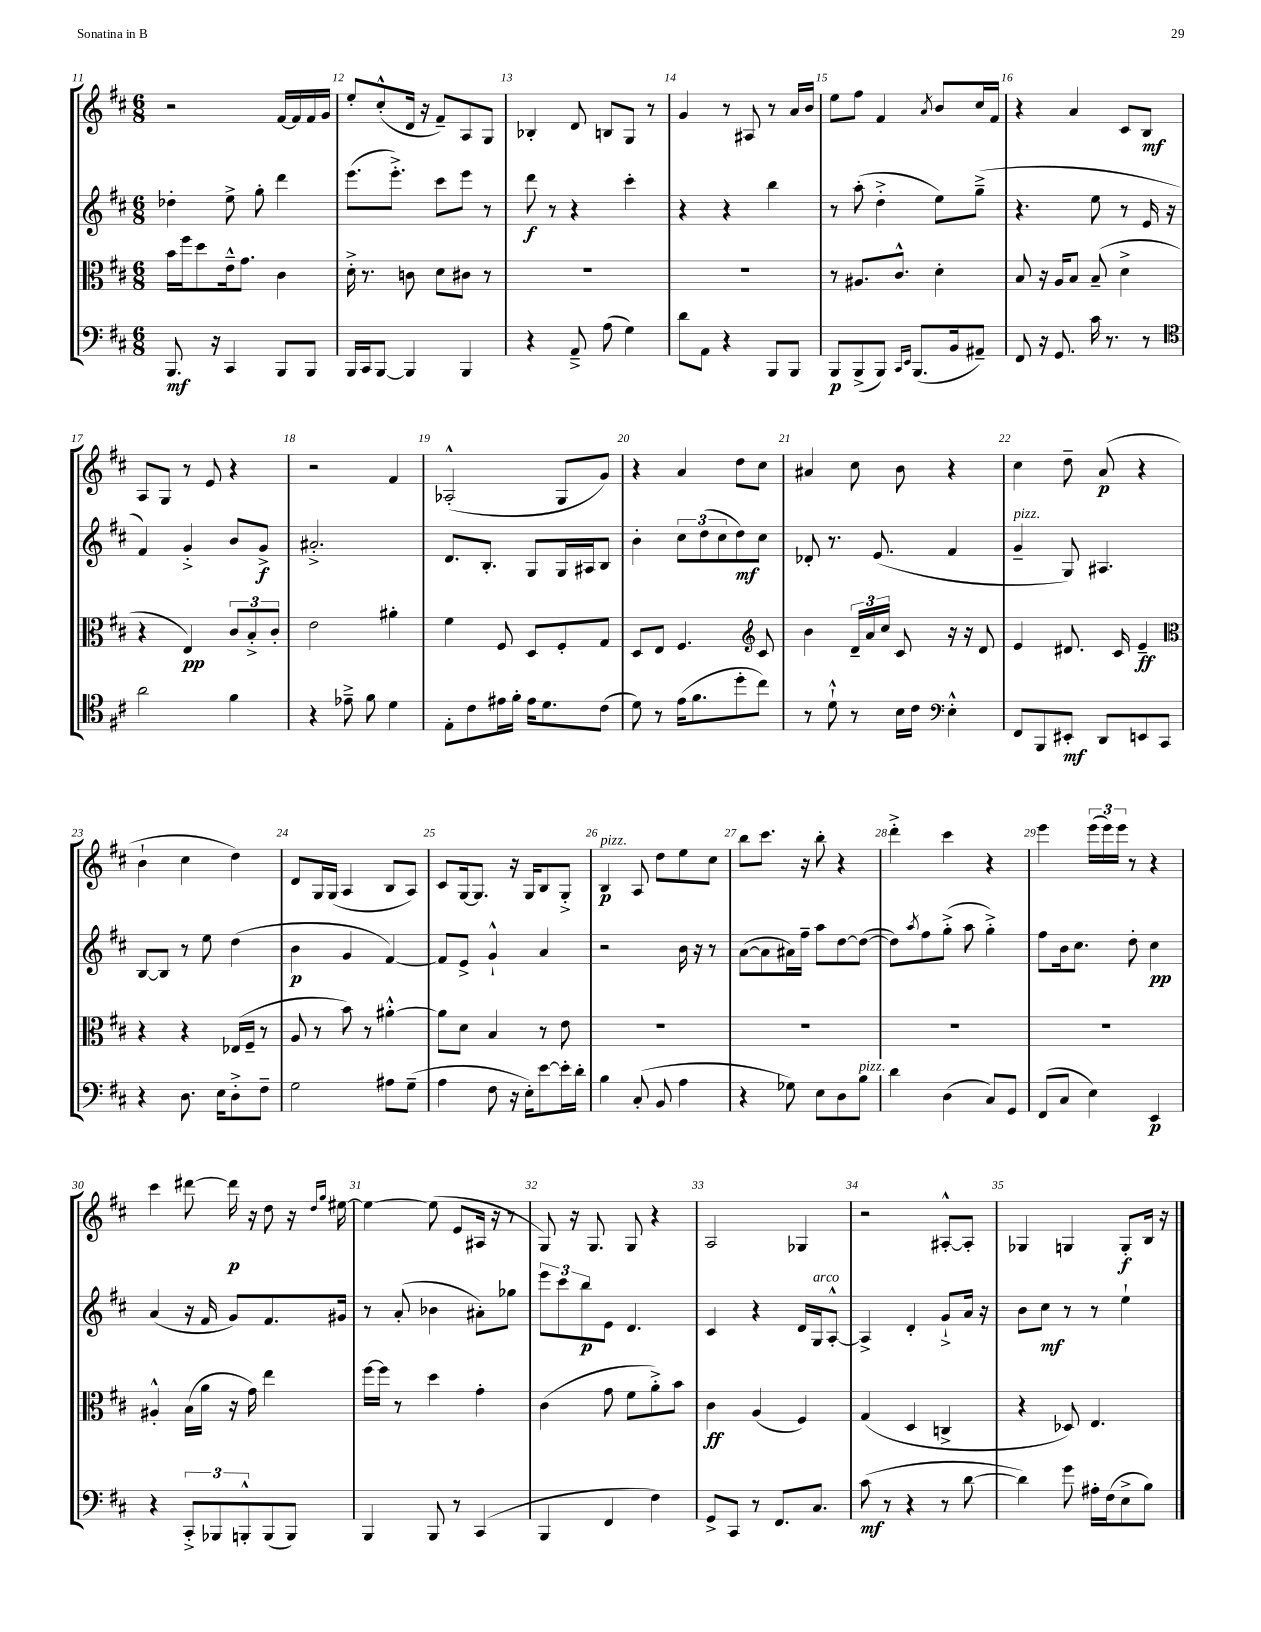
<<
\new StaffGroup <<
\new Staff = "s0" {
    \clef treble \key d \major \numericTimeSignature \time 6/8
    r2 fis'16~ fis'16 fis'16 g'16 |
    e''8-. cis''8-.-^( d'16 r16 fis'8--) a8 g8 |
    bes4-. d'8 b8 g8 r8 |
    g'4 r8 ais8 r8 a'16 b'16 |
    e''8 fis''8 fis'4 \acciaccatura { a'8 } b'8 cis''16 fis'16 |
    r4 a'4 cis'8 b8\mf |
    a8 g8 r8 e'8 r4 |
    r2 fis'4 |
    aes2-.-^( g8 g'8) |
    r4 a'4 d''8 cis''8 |
    ais'4 cis''8 b'8 r4 |
    cis''4 d''8-- a'8\p( r4 |
    b'4-! cis''4 d''4) |
    d'8 g16 g16( a4 b8 a8) |
    cis'8 g16~ g8. r16 g16 b8 g8-.-> |
    b4\p^\markup { \italic "pizz." } a8 d''8 e''8 cis''8 |
    b''8 cis'''8. r16 b''8-. r4 |
    d'''4-.-> cis'''4 r4 |
    e'''4 \tuplet 3/2 { e'''16( e'''16) e'''16 } r8 r4 |
    cis'''4 dis'''8~ dis'''16\p r16 d''8 r16 \grace { d''16 g''16 } eis''16~ |
    eis''4~ eis''8( e'8 ais16 r16 r8 |
    g8) r16 g8. g8 r4 |
    a2 ges4 |
    r2 ais8~-.-^ ais8-. |
    ges4 g4 g8-.\f b16 r16 \bar "|." |
}
\new Staff = "s1" {
    \clef treble \key d \major \numericTimeSignature \time 6/8
    des''4-. e''8-> g''8-. d'''4 |
    e'''8.( e'''8.-.->) cis'''8 e'''8 r8 |
    d'''8\f r8 r4 cis'''4-. |
    r4 r4 b''4 |
    r8 a''8-.( d''4-.-> e''8) g''8--->( |
    r4. e''8 r8 e'16 r16 |
    fis'4) g'4-.-> b'8 g'8->\f |
    ais'2.-.-> |
    d'8. b8.-. g8 g16 ais16 b8 |
    b'4-. \tuplet 3/2 { cis''8 d''8( cis''8 } d''8\mf) cis''8 |
    des'8-. r8. e'8.( fis'4 |
    g'4--^\markup { \italic "pizz." } g8) ais4. |
    b8~ b8 r8 e''8 d''4( |
    b'4\p g'4 fis'4~) |
    fis'8 e'8-> g'4-!-^ a'4 |
    r2 b'16 r16 r8 |
    a'8~( a'8 ais'16) fis''16-- a''8 d''8~ d''8~( |
    d''8) \acciaccatura { a''8 } fis''8 g''8-.->( a''8 g''4-.->) |
    fis''8 b'16 cis''8. d''8-. cis''4\pp |
    a'4( r16 fis'16 g'8) fis'8. gis'16 |
    r8 a'8-.( bes'4 ais'8-.) ges''8 |
    \tuplet 3/2 { e'''8 cis'''8 b''8\p } e'8 d'4. |
    cis'4 r4 d'16 g16^\markup { \italic "arco" } a8~-.-^ |
    a4-> d'4-. g'8-!-> a'16 r16 |
    b'8 cis''8\mf r8 r8 e''4-! \bar "|." |
}
\new Staff = "s2" {
    \clef alto \key d \major \numericTimeSignature \time 6/8
    b'16 fis''16 d''8 e'16---^ g'8. cis'4 |
    d'16-.-> r8. c'8 d'8 cis'8 r8 |
    R2. |
    R2. |
    r8 ais8. cis'8.-^ d'4-. |
    b8 r16 a16 b8 b8--( d'4-> |
    r4 e4\pp) \tuplet 3/2 { cis'8 b8-.-> cis'8-. } |
    e'2 ais'4-. |
    fis'4 fis8 d8 fis8-. g8 |
    d8 e8 fis4. \clef treble cis'8 |
    b'4 \tuplet 3/2 { d'16-- a'16 cis''16 } cis'8 r16 r16 d'8 |
    e'4 dis'8. cis'16 e'4--\ff |
    \clef alto r4 r4 ees16( fis16-- r8 |
    a8 r8 b'8) r8 ais'4~-.-^ |
    ais'8 d'8 b4 r8 e'8 |
    R2. |
    R2. |
    R2. |
    R2. |
    ais4-.-^ b16( a'16 r16 g'16) e''4 |
    fis''16~ fis''16 r8 d''4 g'4-. |
    cis'4( g'8 fis'8 a'8-.->) b'8 |
    cis'4\ff a4( fis4) |
    g4( d4 c4-> |
    r4 des8) e4. \bar "|." |
}
\new Staff = "s3" {
    \clef bass \key d \major \numericTimeSignature \time 6/8
    b,,8.\mf r16 cis,4 b,,8 b,,8 |
    b,,16 cis,16 b,,8~ b,,4 b,,4 |
    r4 a,8---> a8( g4) |
    d'8 a,8 r4 b,,8 b,,8 |
    b,,8\p b,,8->( b,,8) \grace { cis,16 e,16 } b,,8.( b,16 ais,8--) |
    fis,8 r16 g,8. cis'16 r8. r8 |
    \clef tenor a'2 fis'4 |
    r4 ees'8---> fis'8 d'4 |
    e8-. cis'8 eis'16 fis'16-. eis'16 d'8. cis'8( |
    d'8) r8 e'16( fis'8. d''8-. cis''8) |
    r8 d'8-!-^ r8 b16 cis'16 \clef bass e4-.-^ |
    fis,8 b,,8 eis,8-.\mf d,8 e,8 cis,8 |
    r4 d8. e16 d8-.-> fis8-- |
    g2 ais8 g8--( |
    a4 fis8 r16 e16-.) e'8~ e'16-. d'16-. |
    b4 cis8-.( b,8 a4 |
    r4 ges8) e8 d8 b8^\markup { \italic "pizz." } |
    d'4 d4( cis8) g,8 |
    fis,8( cis8 e4) e,4\p |
    r4 \tuplet 3/2 { cis,8-.-> bes,,8 b,,8-.-^ } b,,8( b,,8) |
    b,,4 b,,8 r8 cis,4( |
    b,,4 fis,4 fis4) |
    g,8-> cis,8 r8 fis,8. cis8. |
    cis'8\mf( r8 r4 r8 d'8~ |
    d'4) g'8 ais16-. fis16( e8-> b8) \bar "|." |
}
>>
>>
\layout { \context { \Score currentBarNumber = #11 \override BarNumber.break-visibility = ##(#f #t #t) barNumberVisibility = #all-bar-numbers-visible } }
